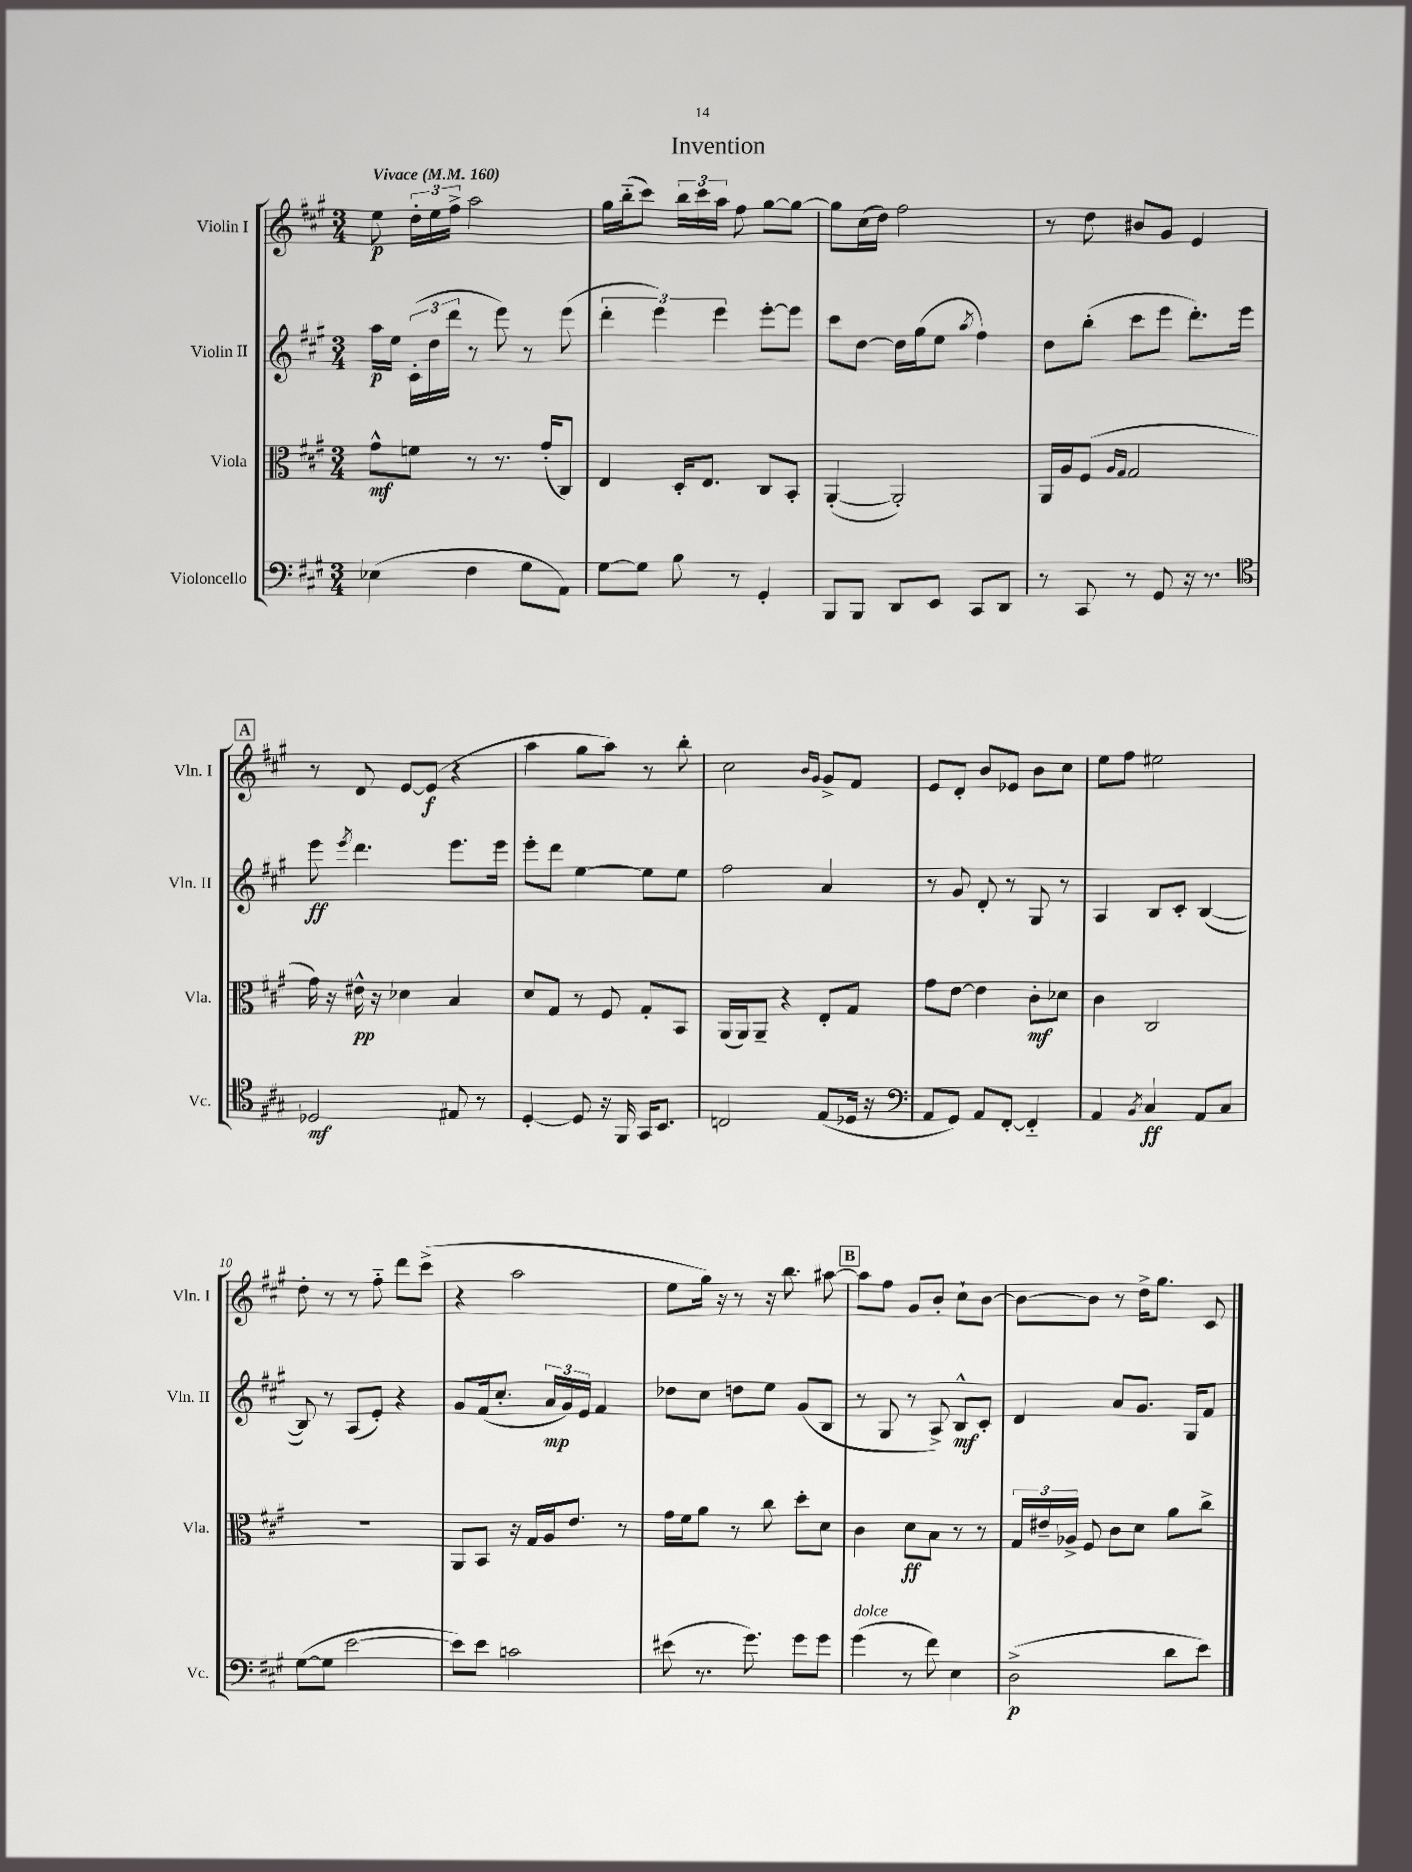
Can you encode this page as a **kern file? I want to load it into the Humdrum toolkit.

**kern	**kern	**kern	**kern
*staff4	*staff3	*staff2	*staff1
*clefF4	*clefC3	*clefG2	*clefG2
*k[f#c#g#]	*k[f#c#g#]	*k[f#c#g#]	*k[f#c#g#]
*M3/4	*M3/4	*M3/4	*M3/4
*MM160	*MM160	*MM160	*MM160
(4E-	8g#^^	16aa	8ee
.	.	16ee	.
.	8f	(24c#'	24dd'
.	.	24dd	24ee
.	.	24ddd	24ff#^
4F#	8r	8r	2aa
.	8.r	8eee)	.
8G#	.	8r	.
.	(16g#'	.	.
8AA)	8C#)	(8eee	.
=	=	=	=
[8G#	4E	6ddd'	16gg#
.	.	.	(16bb'~
8G#]	.	.	8ccc#)
.	.	6eee)	.
8B	16D'	.	24bb
.	.	.	24ccc#
.	8.E	.	.
.	.	6eee	24aa
8r	.	.	8ff#
4GG#'	8C#	[8eee'	[8gg#
.	8BB'	8eee]	8gg#_
=	=	=	=
8BBB	([4AA'	8ccc#	8gg#]
8BBB	.	[8dd	(16cc#
.	.	.	16dd)
8DD	2AA'])	16dd]	2ff#
.	.	(16gg#	.
8EE	.	8ee	.
.	.	8qaa	.
8CC#	.	4ff#)	.
8DD	.	.	.
=	=	=	=
8r	16AA	8dd	8r
.	16A	.	.
8CC#	(8F#	(8bb'	8dd
.	16qqA	.	.
.	16qqG#	.	.
8r	2G#	8ccc#	8b#
8GG#	.	8eee	8g#
16r	.	8.ddd')	4e
8.r	.	.	.
.	.	16eee	.
=	=	=	=
*clefC4	*	*	*
2D-	16g#)	8eee	8r
.	16r	.	.
.	.	8qeee	.
.	16e#^^	4.ddd	8d
.	16r	.	.
.	4d-	.	[8e
.	.	.	(8e]
8E#	4B	8.eee	4r
8r	.	.	.
.	.	16eee	.
=	=	=	=
[4D'	8d	8eee'	4aa
.	8G#	8ddd	.
8D]	8r	[4ee	8gg#
16r	8F#	.	8aa)
16FF#	.	.	.
16GG#	8G#'	8ee]	8r
8.BB	.	.	.
.	8BB	8ee	8bb'
=	=	=	=
2C	(16AA	2ff#	2cc#
.	16AA)	.	.
.	8AA~	.	.
.	4r	.	.
.	.	.	16qqb
.	.	.	16qqg#
(8E	8E'	4a	8g#^
16D-	8G#	.	8f#
16r	.	.	.
=	=	=	=
*clefF4	*	*	*
8AA	8g#	8r	8e
8GG#)	[8e	8g#	8d'
8AA	4e]	8d'	8b
[8FF#'	.	8r	8e-
4FF#'~]	8c#'	8G#	8b
.	8d-	8r	8cc#
=	=	=	=
4AA	4c#	4A	8ee
.	.	.	8ff#
8qBB	.	.	.
4C#	2C#	8B	2ee#
.	.	8c#'	.
8AA	.	([4B	.
8C#	.	.	.
=	=	=	=
([8G#	2.r	8B])	8dd'
8G#]	.	8r	8r
[2e	.	(8A	8r
.	.	8e')	8ff#'~
.	.	4r	8ddd
.	.	.	(8ccc#^
=	=	=	=
8e])	8AA	8g#	4r
8e	8BB	(16f#	.
.	.	8.cc#'	.
2c	16r	.	2aa
.	16G#	.	.
.	16A	24a	.
.	.	24g#)	.
.	8.e	.	.
.	.	24e	.
.	.	4f#	.
.	8r	.	.
=	=	=	=
(8e#	16g#	8dd-	8ee
.	16f#	.	.
8.r	8a	8cc#	16gg#)
.	.	.	16r
.	8r	8dd	8r
8.g#)	.	.	.
.	8cc#	8ee	16r
.	.	.	8.bb
8g#	8dd'	(8g#	.
8g#	8d	8B	[8aa#
=	=	=	=
(4g#	4c#	8r	8aa#]
.	.	8G#	8ff#
8r	8d	8r	8g#
8f#)	8B	8A^)	8b'
4E	8r	8B^^	8cc#`
.	8r	8c#'	[8b
=	=	=	=
(2D^	24G#	4d	8b_
.	24e#~	.	.
.	24A-^	.	.
.	8F#	.	8b]
.	8c#	8a	8r
.	8d	8.g#	16dd^
.	.	.	8.gg#
8d	8a	.	.
.	.	16G#	.
8e)	8cc#^	8f#	8c#
==	==	==	==
*-	*-	*-	*-
